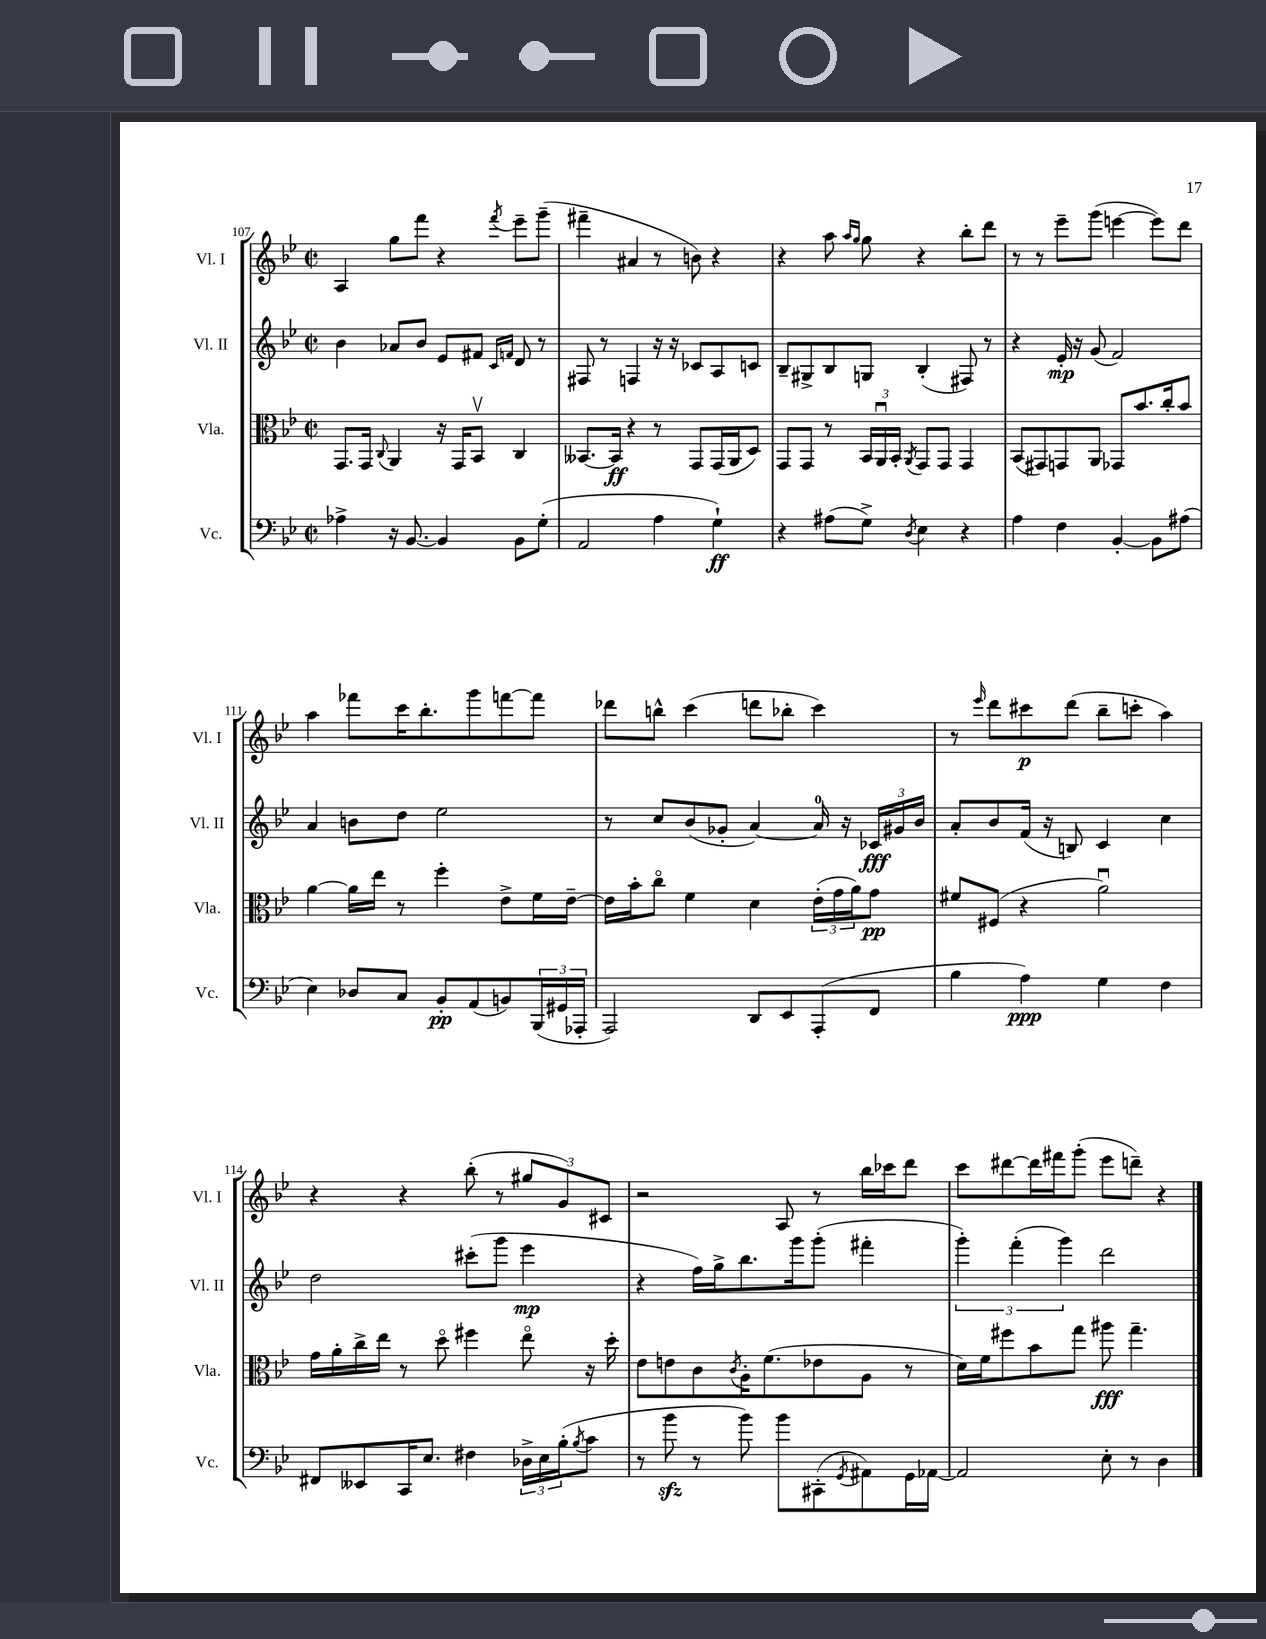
<<
\new StaffGroup <<
\new Staff = "s0" \with { instrumentName = "Vl. I" shortInstrumentName = "Vl. I" } {
    \clef treble \key bes \major \defaultTimeSignature \time 2/2
    a4 g''8 f'''8 r4 \acciaccatura { f'''8 } ees'''8-- g'''8--( |
    fis'''4-- ais'4 r8 b'8) r4 |
    r4 a''8 \grace { a''16 g''16 } g''8 r4 bes''8-. d'''8 |
    r8 r8 ees'''8-- g'''8( e'''4~ e'''8) d'''8 |
    a''4 fes'''8 c'''16 bes''8.-. g'''8 f'''8~ f'''8 |
    des'''8 b''8-^ c'''4( d'''8 bes''8-. c'''4) |
    r8 \grace { ees'''16 } d'''8 cis'''8\p d'''8( bes''8-- c'''8-. a''4) |
    r4 r4 bes''8-.( r8 \tuplet 3/2 { gis''8 g'8) cis'8 } |
    r2 a8 r8 bes''16 ces'''16 d'''8 |
    c'''8 dis'''8~ dis'''16 fis'''16 g'''8-.( ees'''8 d'''8--) r4 \bar "|." |
}
\new Staff = "s1" \with { instrumentName = "Vl. II" shortInstrumentName = "Vl. II" } {
    \clef treble \key bes \major \defaultTimeSignature \time 2/2
    bes'4 aes'8 bes'8 ees'8 fis'8 \grace { c'16 f'16 } d'8 r8 |
    fis8 r8 f4 r16 r16 ces'8 a8 c'8 |
    bes8-- gis8-> bes8 g8 bes4-.( fis8) r8 |
    r4 ees'16-.\mp r16 g'8( f'2) |
    a'4 b'8 d''8 ees''2 |
    r8 c''8 bes'8( ges'8-. a'4~) a'16-0 r16 \tuplet 3/2 { ces'16\fff gis'16 bes'16 } |
    a'8-. bes'8 f'16( r16 b8) c'4 c''4 |
    d''2 cis'''8-.( g'''8 ees'''4\mp |
    r4 f''16) g''16-> bes''8. g'''16 g'''8-.( fis'''4-. |
    \tuplet 3/2 { g'''4-.) f'''4-.( g'''4) } d'''2 \bar "|." |
}
\new Staff = "s2" \with { instrumentName = "Vla." shortInstrumentName = "Vla." } {
    \clef alto \key bes \major \defaultTimeSignature \time 2/2
    g,8. g,16 \appoggiatura { c8 } a,4 r16 g,16 bes,8\upbow c4 |
    beses,8.~ beses,16\ff r4 r8 g,8 g,16( a,16 d8) |
    g,8 g,8 r8 \tuplet 3/2 { bes,16 a,16\downbow bes,16-. } \acciaccatura { a,8 } g,8 g,8 g,4 |
    bes,8( gis,8) g,8 a,8 ges,8 bes'8. c''16-. bes'8 |
    a'4~ a'16 ees''16 r8 f''4-. ees'8-> f'16 ees'16~-- |
    ees'16 bes'16-. c''8\flageolet f'4 d'4 \tuplet 3/2 { ees'16-.( g'16 a'16) } g'8\pp |
    fis'8 fis8( r4 a'2\downbow) |
    g'16 a'16-. c''16-> ees''16 r8 d''8\flageolet fis''4 ees''8\flageolet r16 d''16-. |
    ees'8 e'8 c'8 \acciaccatura { c'8 } a16-. f'8.( ees'8 a8 r8 |
    d'16) f'16 fis''8 bes'8 g''8 ais''8\fff g''4.-- \bar "|." |
}
\new Staff = "s3" \with { instrumentName = "Vc." shortInstrumentName = "Vc." } {
    \clef bass \key bes \major \defaultTimeSignature \time 2/2
    aes4-> r16 bes,8.~ bes,4 bes,8 g8-.( |
    a,2 a4 g4-!\ff) |
    r4 ais8( g8->) \acciaccatura { d8 } ees4 r4 |
    a4 f4 bes,4~-. bes,8 ais8( |
    ees4) des8 c8 bes,8-.\pp a,8( b,8) \tuplet 3/2 { bes,,16( gis,16 aes,,16-. } |
    a,,2) d,8 ees,8 a,,8-.( f,8 |
    bes4 a4\ppp) g4 f4 |
    fis,8 eeses,8 c,16 ees8. fis4 \tuplet 3/2 { des16-> ees16 bes16-.( } \acciaccatura { bes8 } c'8 |
    r8 bes'8\sfz r8 bes'8) bes'8 cis,8-.( \acciaccatura { g,8 } ais,8) g,16 aes,16~ |
    aes,2 ees8-. r8 d4 \bar "|." |
}
>>
>>
\layout { \context { \Score currentBarNumber = #107 } }
